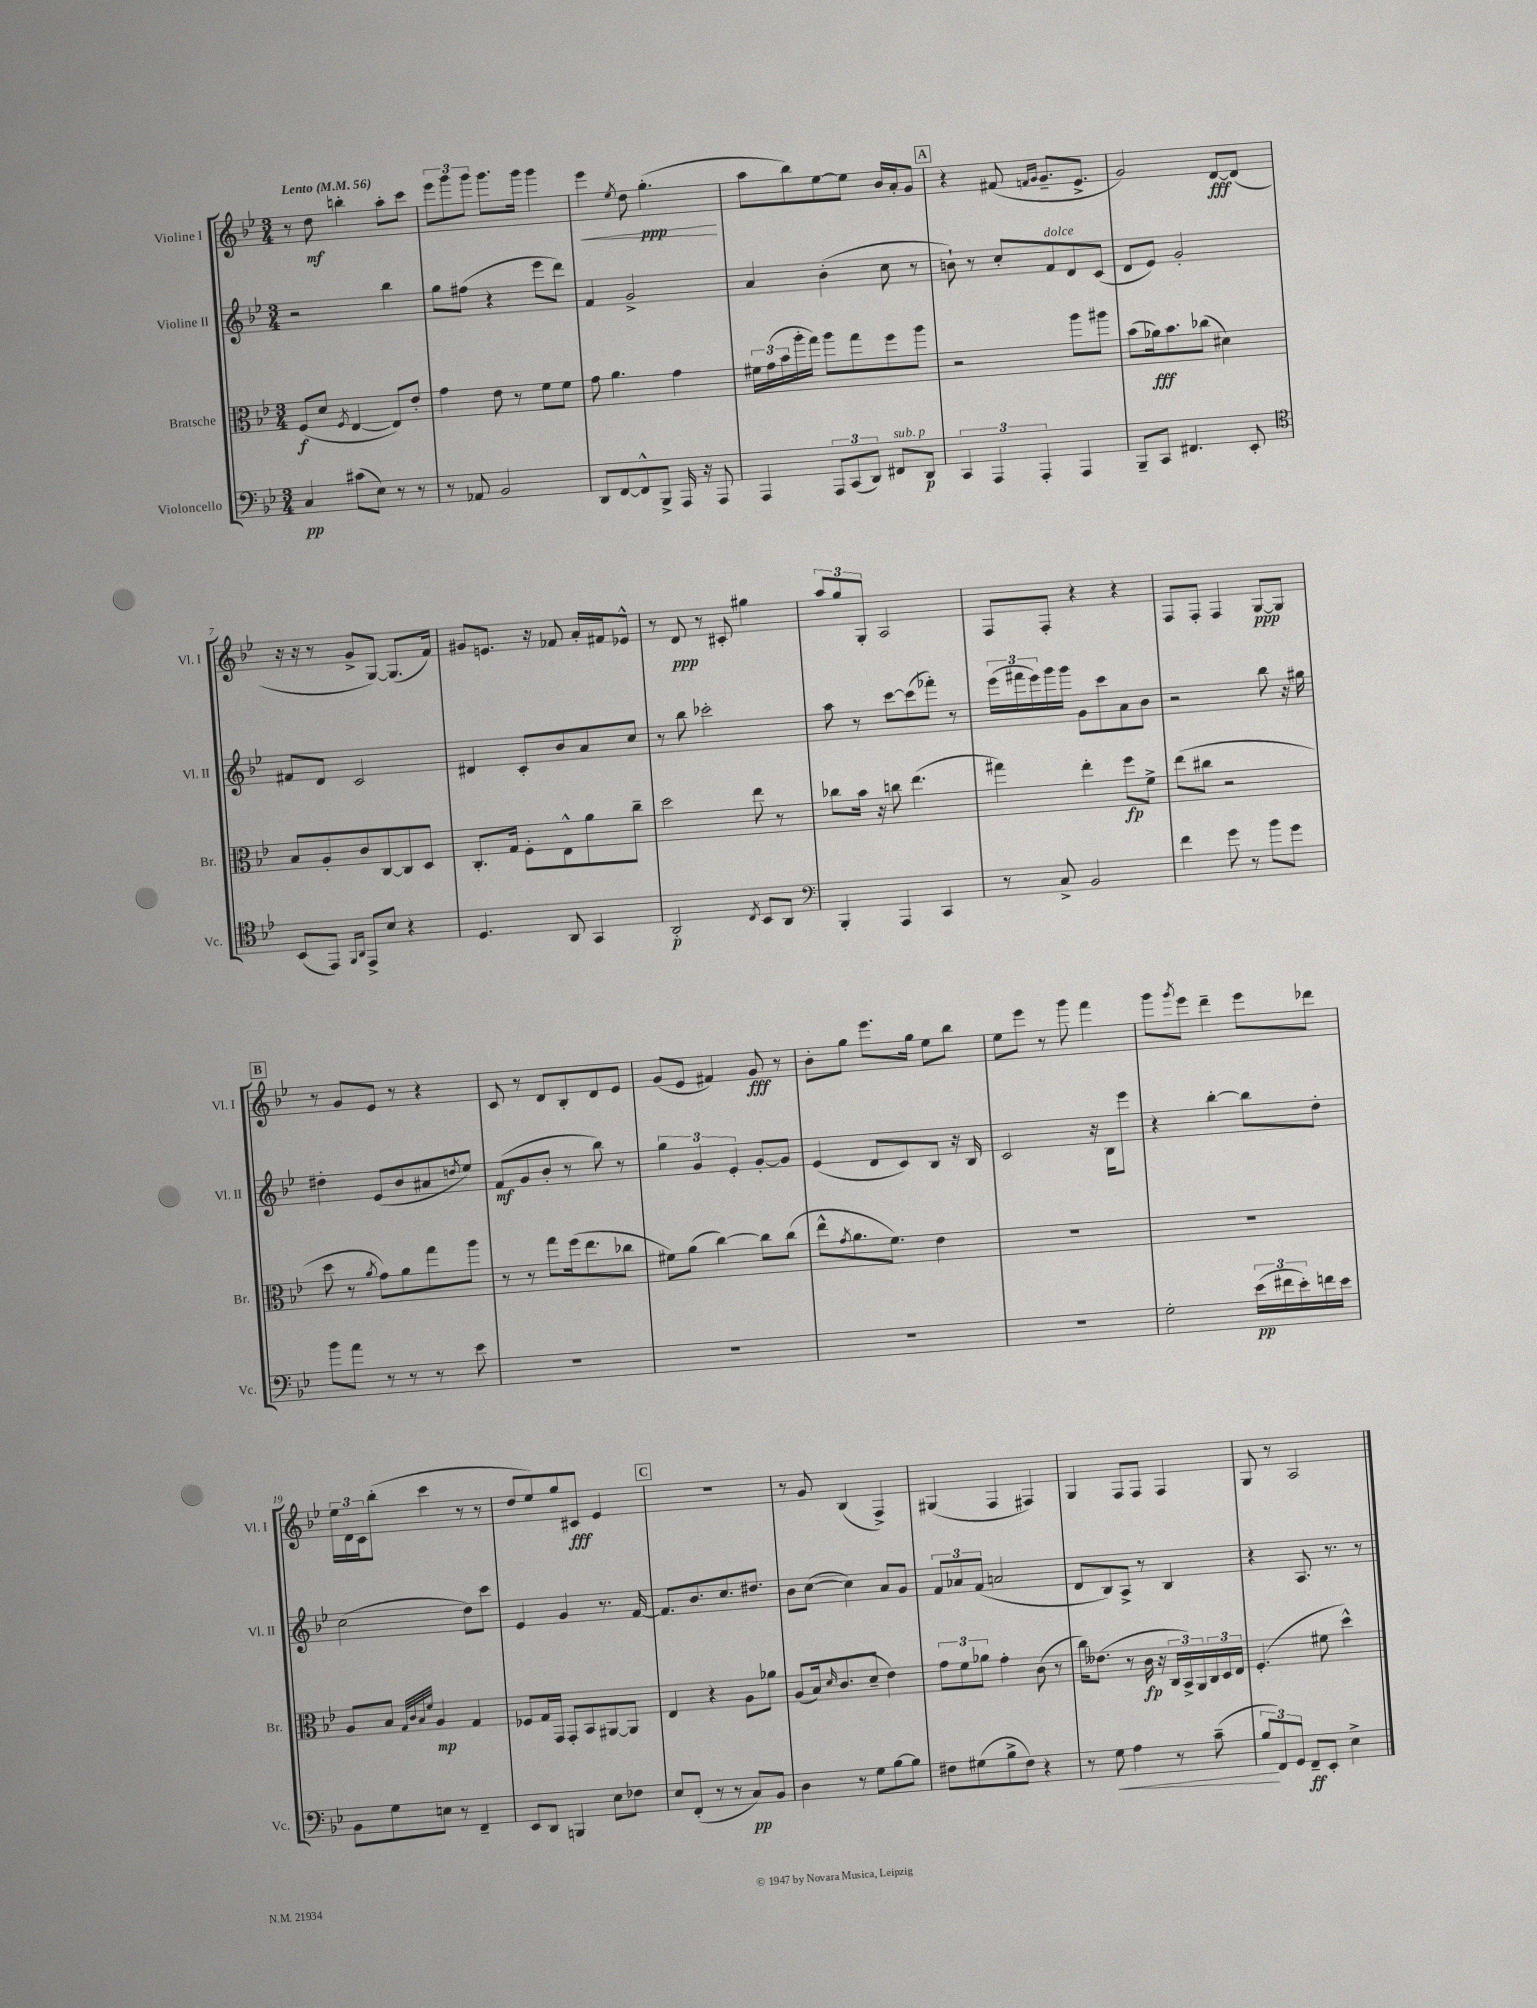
<<
\new StaffGroup <<
\new Staff = "s0" \with { instrumentName = "Violine I" shortInstrumentName = "Vl. I" } {
    \clef treble \key bes \major \numericTimeSignature \time 3/4 \tempo "Lento" 4 = 56
    r8 d''8\mf b''4-. a''8-. c'''8 |
    \tuplet 3/2 { ees'''8 g'''8 g'''8 } g'''8. g'''16 g'''4 |
    ees'''4\< \acciaccatura { ees''8 } d''8 g''4.-.\ppp\!( |
    a''8 bes''8) ees''8~ ees''8 bes'16 a'16-. g'8 |
    \mark \markup { \box "A" } r4 fis'8( \grace { f'16 g'16 } g'8.-- ees'8.-> |
    g'2) d'8~\fff d'8( |
    r16 r16 r8 g'8-> g8~) g8.( f'16) |
    gis'8 e'8. r16 fes'8 a'16-. fis'16 ees'8-^ |
    r8 d'8\ppp r8 cis'8-. gis''4 |
    \tuplet 3/2 { a''8 g''8 g8-. } a2 |
    f8 f8-. r4 r4 |
    f8 f8-. f4 g8~\ppp g8 |
    \mark \markup { \box "B" } r8 g'8 ees'8 r8 r4 |
    c'8 r8 d'8 bes8-. d'8 ees'8 |
    g'8( ees'8 fis'4) g'8\fff r8 |
    bes'8-. g''8 ees'''8. g''16 ees''8 bes''8 |
    ees''8 ees'''8 r8 g'''8 f'''4 |
    g'''8 \acciaccatura { g'''8 } ees'''8 d'''4-- ees'''8 des'''8 |
    \tuplet 3/2 { ees''16 d'16 c'16 } bes''8-.( c'''4 r8 r8 |
    d''8 ees''8) g''8 cis'8\fff ees'4 |
    \mark \markup { \box "C" } R2. |
    r8 g'8 bes4( f4->) |
    gis4( f4 fis4) |
    g4 f8 f8 f4 |
    g8 r8 a2 \bar "|." |
}
\new Staff = "s1" \with { instrumentName = "Violine II" shortInstrumentName = "Vl. II" } {
    \clef treble \key bes \major \numericTimeSignature \time 3/4
    r2 bes''4 |
    g''8 fis''8( r4 ees'''8 d'''8) |
    f'4 g'2-> |
    a'4 bes'4-.( c''8 r8 |
    \mark \markup { \box "A" } b'8-!) r8 c''8-. f'8^\markup { \italic "dolce" } d'8 c'8( |
    d'8 ees'8) g'2-. |
    fis'8 d'8 c'2 |
    dis'4 c'8-. bes'8 a'8 c''8 |
    r8 bes''8 ces'''2-. |
    a''8 r8 c'''8~ c'''8( fes'''8-.) r8 |
    \tuplet 3/2 { ees'''16( fis'''16 ees'''16) } g'''16 g'''16 g'8 c'''8 a'8 bes'8 |
    r2 bes''8 r16 gis''16 |
    \mark \markup { \box "B" } dis''4-. ees'8( bes'8 ais'8 \acciaccatura { d''8 } ees''8) |
    f'8\mf( g'8 bes'8-. r8 bes''8) r8 |
    \tuplet 3/2 { g''4 g'4 ees'4-. } g'8~-. g'8 |
    ees'4( d'8 c'8) bes8 r16 bes16 |
    c'2 r16 bes16 ees'''8 |
    r4 bes''4~-. bes''8 d''8-. |
    c''2( d''8) c'''8 |
    ees'4 g'4 r8. f'16~ |
    \mark \markup { \box "C" } f'8. bes'8. c''8. dis''8. |
    bes'8 c''8~( c''4) a'8 g'8 |
    \tuplet 3/2 { f'8 aes'8 f'8( } a'2 |
    d'8 bes8) a8-> r8 bes4 |
    r4 a8. r8. r8 \bar "|." |
}
\new Staff = "s2" \with { instrumentName = "Bratsche" shortInstrumentName = "Br." } {
    \clef alto \key bes \major \numericTimeSignature \time 3/4
    f8\f( d'8 \acciaccatura { f8 } ees4~ ees8) ees'8-. |
    g'4 ees'8 r8 f'8 f'8 |
    g'8 a'4. g'4 |
    \tuplet 3/2 { fis'16 g'16( bes'16 } a''16-. g''16) a''8 g''8 f''8 a''8 |
    \mark \markup { \box "A" } r2 a''8 ais''8 |
    bes'8( aes'16\fff) bes'8. ces''8( dis'4) |
    bes8 a8-. c'8 c8~ c8 d8 |
    c8.-. g16 f8-. ees8-^ a'8 c''8-- |
    d''2 ees''8 r8 |
    ces''8 bes'16 r16 c''8 ees''4.( |
    gis''4) ees''4-. f''8\fp f'8-> |
    ees''8( cis''8 r2 |
    \mark \markup { \box "B" } d''8 r8 \acciaccatura { a'8 } g'8) a'8 g''8 a''8 |
    r8 r8 g''8 f''16( ees''8. ces''8 |
    fis'8) a'8( c''4~) c''8 c''8( |
    ees''8-^ \acciaccatura { g'8 } a'8. f'8.) ees'4 |
    R2. |
    R2. |
    a8 bes8 \grace { g32 c'32 bes32 f'32 } a4\mp g4 |
    fes8 g16 g,16 g,8-. bes,8 ais,8~ ais,8 |
    \mark \markup { \box "C" } ees4 r4 a8 aes'8 |
    a8( bes16) \grace { d'16 } c'8.( d'8-- ees'4) |
    \tuplet 3/2 { g'8 f'8 aes'8 } g'4-. c'8( r8 |
    c''16) eeses'8.( r8 c'16\fp r16 \tuplet 3/2 { c16 bes,16->) a,16 } \tuplet 3/2 { c16 d16 ees16 } |
    f4.-.( fis'8 d''4-^) \bar "|." |
}
\new Staff = "s3" \with { instrumentName = "Violoncello" shortInstrumentName = "Vc." } {
    \clef bass \key bes \major \numericTimeSignature \time 3/4
    c4\pp cis'8( ees8) r8 r8 |
    r8 aes,8 bes,2 |
    d,8 f,8~ f,8-^ bes,,8-> a,,16 r16 a,,8 |
    a,,4 \tuplet 3/2 { a,,8 c,8( d,8) } fis,8^\markup { \italic "sub. p" } d,8\p |
    \mark \markup { \box "A" } \tuplet 3/2 { c,4 a,,4 a,,4-. } a,,4 |
    bes,,8-- c,8 fis,4. ees,8-. |
    \clef tenor bes,8( ees,8) \grace { f,16 a,16 } ees,8-> bes8 r4 |
    d4. a,8 g,4 |
    a,2-.\p \acciaccatura { c8 } bes,8 a,8 |
    \clef bass bes,,4-. a,,4 c,4 |
    r8 c8-> bes,2 |
    f'4 g'8 r8 bes'8 g'8 |
    \mark \markup { \box "B" } bes'8 a'8 r8 r8 r8 ees'8 |
    R2. |
    R2. |
    R2. |
    R2. |
    g2-. \tuplet 3/2 { ees'16\pp( fis'16 ees'16-.) } f'16 ees'16 |
    bes,8 g8 e8 r8 f,4-- |
    ees,8 d,8 b,,4 ees8 fes8 |
    \mark \markup { \box "C" } ees8 f,8-.( r8 r8 c8\pp) bes,8 |
    d4 r8 g8 bes8~ bes8 |
    fis8 gis8( bes8-> fis8) r4 |
    r8 g8\< a4 r8 c'8--( |
    \tuplet 3/2 { bes8\! f,8) g,8 } f,8--\ff ees,8-. ees4-> \bar "|." |
}
>>
>>
